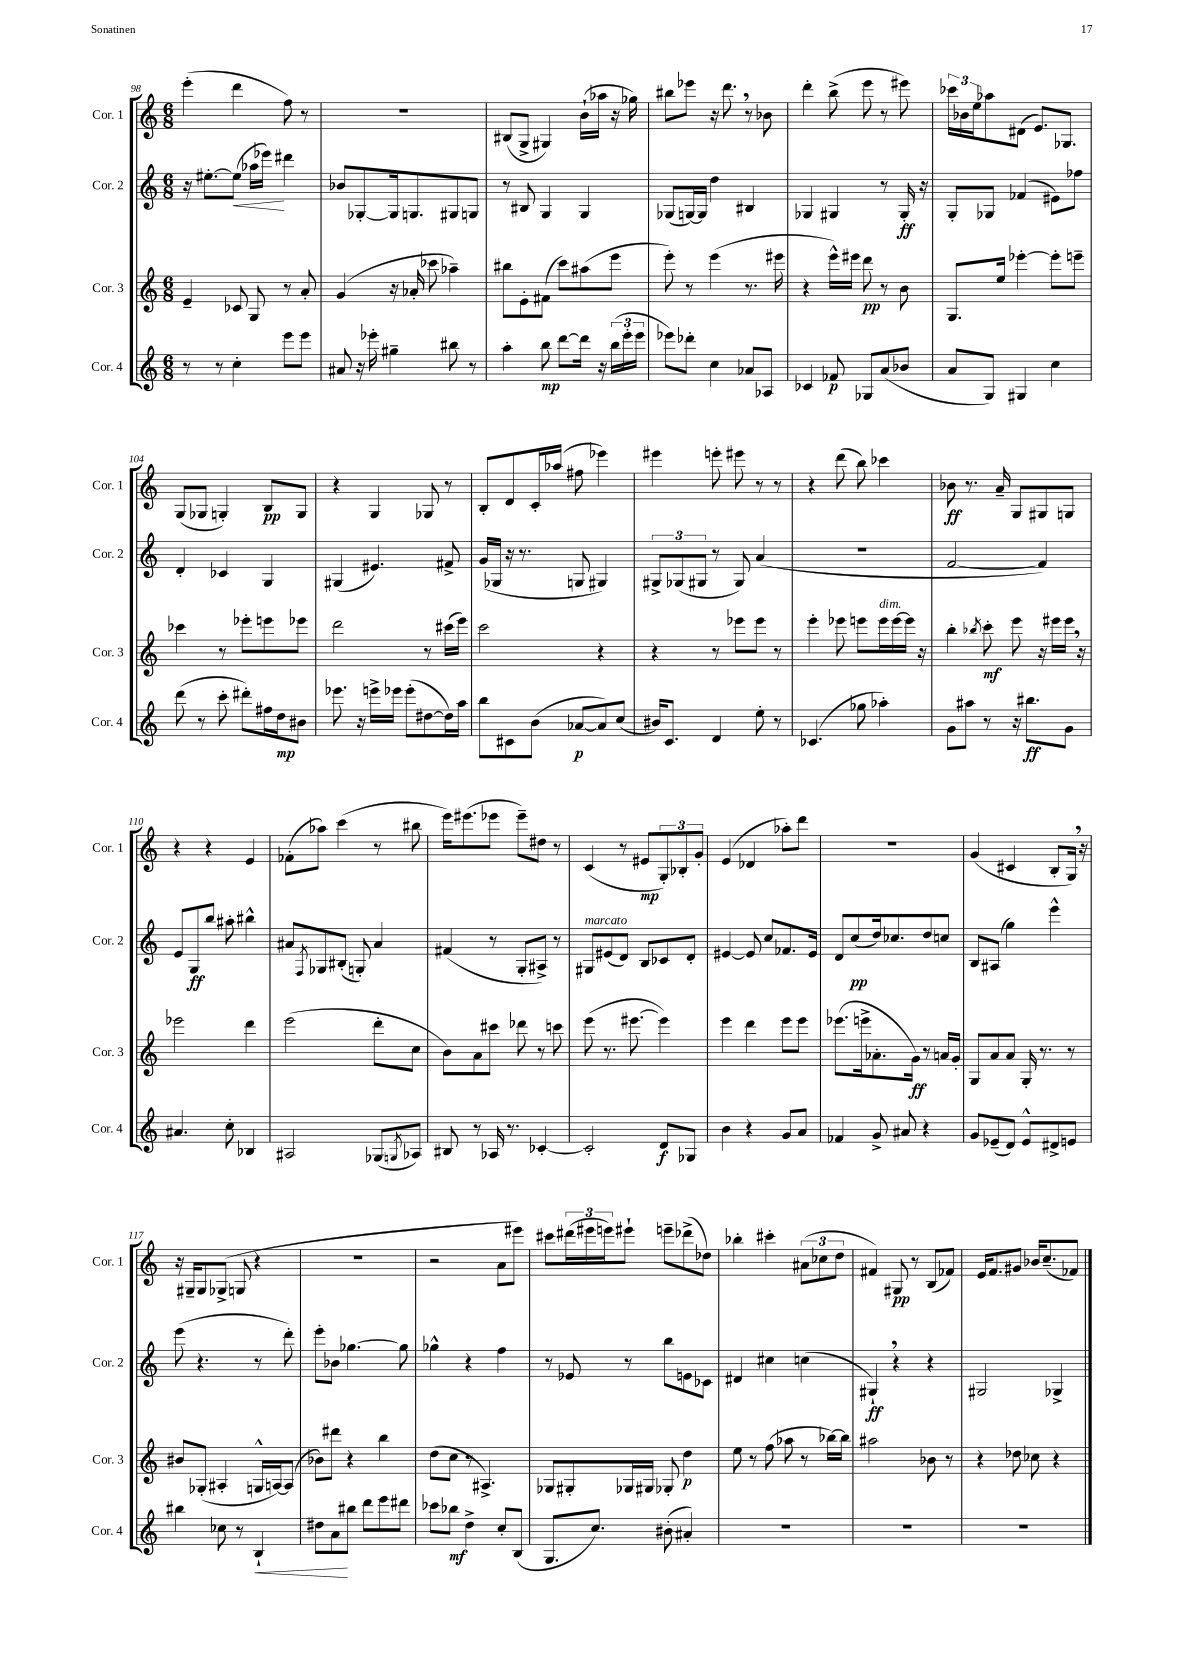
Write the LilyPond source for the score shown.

<<
\new StaffGroup <<
\new Staff = "s0" \with { instrumentName = "Cor. 1" shortInstrumentName = "Cor. 1" } {
    \clef treble \key c \major \numericTimeSignature \time 6/8
    e'''4-.( d'''4 f''8) r8 |
    R2. |
    bis8( g8-> gis4) b'16-!( aes''16 r16 ges''16) |
    bis''8 ees'''8 r16 d'''8. \breathe r8 bes'8 |
    d'''4-. b''8->( e'''8 r8 eis'''8) |
    \tuplet 3/2 { ces'''16 bes'16 e''16 } aes''8 dis'8( e'8.) ges8. |
    g8( ges8 g4-.) b8\pp g8 |
    r4 g4 ges8 r8 |
    b8-. d'8 c'16-. aes''16( fis''8 ees'''4) |
    eis'''4 e'''8-. eis'''8 r8 r8 |
    r4 d'''8( b''8) ces'''4 |
    bes'8\ff r8. a'16-- g8 gis8 g8 |
    r4 r4 e'4 |
    fes'8-.( aes''8) c'''4( r8 bis''8 |
    e'''16) eis'''8.( ees'''8 ees'''8--) dis''8 r8 |
    c'4( r8 eis'8\mp \tuplet 3/2 { g8-.) bes8-. g'8-. } |
    e'4( des'4 aes''8-.) d'''8 |
    R2. |
    g'4( cis'4 b8-. g16) \breathe r16 |
    r16 gis16-- gis8 ges8->( g8 r4 |
    R2. |
    r2 a'8 eis'''8) |
    cis'''8 \tuplet 3/2 { dis'''16( eis'''16 e'''16) } eis'''8-! e'''8-- des'''8->( des''8) |
    bes''4-. cis'''4-. \tuplet 3/2 { ais'8( ces''8 d''8 } |
    fis'4) gis8\pp r8 b8( fes'8) |
    e'16 f'8. gis'8 bes'16 c''8.--( fes'8) \bar "|." |
}
\new Staff = "s1" \with { instrumentName = "Cor. 2" shortInstrumentName = "Cor. 2" } {
    \clef treble \key c \major \numericTimeSignature \time 6/8
    r16 eis''8.~-. eis''8\<( aes''16 ees'''16\!) dis'''4 |
    bes'8 ges8~-. ges16 g8. gis8 g8 |
    r8 bis8 g4 g4 |
    ges8( g16~) g16 d''4 bis4 |
    ges4 gis4 r8 gis16-.\ff r16 |
    g8-. ges8 fes'4( eis'8) fes''8 |
    d'4-. ces'4 g4 |
    gis4( eis'4.) fis'8-> |
    g'16( ges16 r16 r8. g8 gis4) |
    \tuplet 3/2 { gis8-> ges8( gis8 } r8 gis8) a'4( |
    R2. |
    f'2~ f'4) |
    e'8 g8\ff b''8 ais''8-. bis''4-^ |
    ais'8 \acciaccatura { f8 } ges8 bis8-.( g8-.) ais'4 |
    fis'4( r8 g8-. ais8->) r8 |
    gis8^\markup { \italic "marcato" } eis'8( d'8) b8 ces'8 d'8-. |
    eis'4~ eis'8 c''8 fes'8. eis'16 |
    d'8 c''8\pp( d''16) ces''8. d''8 c''8 |
    b8 ais8( g''4) e'''4-^ |
    e'''8( r4. r8 d'''8-.) |
    e'''8-. bes'8 ges''4.~ ges''8 |
    ges''4-^ r4 f''4 |
    r8 ees'8 r8 b''8 e'8 ces'8 |
    dis'4 cis''4 c''4( |
    gis4-!\ff) \breathe r4 r4 |
    gis2 ges4-> \bar "|." |
}
\new Staff = "s2" \with { instrumentName = "Cor. 3" shortInstrumentName = "Cor. 3" } {
    \clef treble \key c \major \numericTimeSignature \time 6/8
    e'4-- ces'8 g8 r8 a'8-. |
    g'4( r16 aes'16-. ces'''8 aes''4--) |
    bis''8 e'8-. fis'8( c'''8) ais''8( e'''8 |
    e'''8-.) r8 e'''4( r8. eis'''16 |
    r4 e'''16-^) eis'''16 d'''8\pp r8 b'8 |
    g8. e''16 ees'''4~-. ees'''8-. e'''8-- |
    ces'''4 r8 ees'''8-. e'''8 ees'''8 |
    d'''2 r8 cis'''16( e'''16) |
    c'''2 r4 |
    r4 r8 ees'''8 ees'''8 r8 |
    e'''4-. ees'''8 e'''8 e'''16^\markup { \italic "dim." } e'''16~ e'''16 r16 |
    b''4-. \acciaccatura { bes''8 } c'''8-.\mf e'''8 r16 eis'''16 eis'''16 \breathe r16 |
    ees'''2 d'''4 |
    e'''2( d'''8-. c''8 |
    b'8) a'8 cis'''8 des'''8 r8 c'''8 |
    e'''8( r8. eis'''8.~ eis'''4) |
    e'''4 d'''4 e'''8 e'''8 |
    ees'''8.( e'''16-> aes'8.-. g'16\ff) r8 a'16 g'16-. |
    g8 a'8 a'8 g16-. r8. r8 |
    bis'8 ges8-.( ais4-. g16-^ a16~) a8( |
    bes'8) dis'''8 r4 b''4 |
    d''8( c''8 r8 ais4.->) |
    ges8 gis8-. ges16 gis16 ges8-. d''4\p |
    e''8 r8 f''8( aes''8 r8 bes''16~) bes''16 |
    ais''2 bes'8 r8 |
    r4 des''8 ces''8 r4 \bar "|." |
}
\new Staff = "s3" \with { instrumentName = "Cor. 4" shortInstrumentName = "Cor. 4" } {
    \clef treble \key c \major \numericTimeSignature \time 6/8
    r8 r8 c''4-. e'''8 e'''8 |
    ais'8 r16 ees'''16-. gis''4-- bis''8 r8 |
    a''4-. b''8\mp d'''8~ d'''16 r16 \tuplet 3/2 { b''16( e'''16-. e'''16 } |
    ees'''8) des'''8-. c''4 aes'8 aes8 |
    ces'4 fes'8\p ges8 a'8( bes'8 |
    a'8 g8) gis4 c''4 |
    d'''8( r8 c'''8-. dis'''8-.) fis''16 d''16\mp bis'8 |
    ees'''8. r16 e'''16-> ees'''16 ees'''8-.( dis''8~ dis''16) a''16 |
    b''8 cis'8 b'8( aes'8~\p aes'8) c''8( |
    bis'16) c'8. d'4 e''8-. r8 |
    ces'4.( ges''8 aes''4-.) |
    g'8 ais''8 r8 r16 bis''8.\ff g'8 |
    ais'4. c''8-. bes4 |
    ais2 ges8( \acciaccatura { g8 } aes8) |
    bis8 r8 aes16 r8. ces'4~-. |
    ces'2-. d'8\f ges8 |
    b'4 r4 g'8 a'8 |
    fes'4 g'8-> ais'8 r4 |
    g'8 ees'8--( d'8) ees'8-^ dis'8-> e'8 |
    bis''4 ces''8 r8 b4-!\< |
    dis''8 a'8\! bis''8 d'''8 e'''8 dis'''8 |
    ces'''8 bes''8\mf d''4-> c''8-. b8( |
    g8. c''8.) bis'8-.( ais'4-.) |
    R2. |
    R2. |
    R2. \bar "|." |
}
>>
>>
\layout { \context { \Score currentBarNumber = #98 } }
